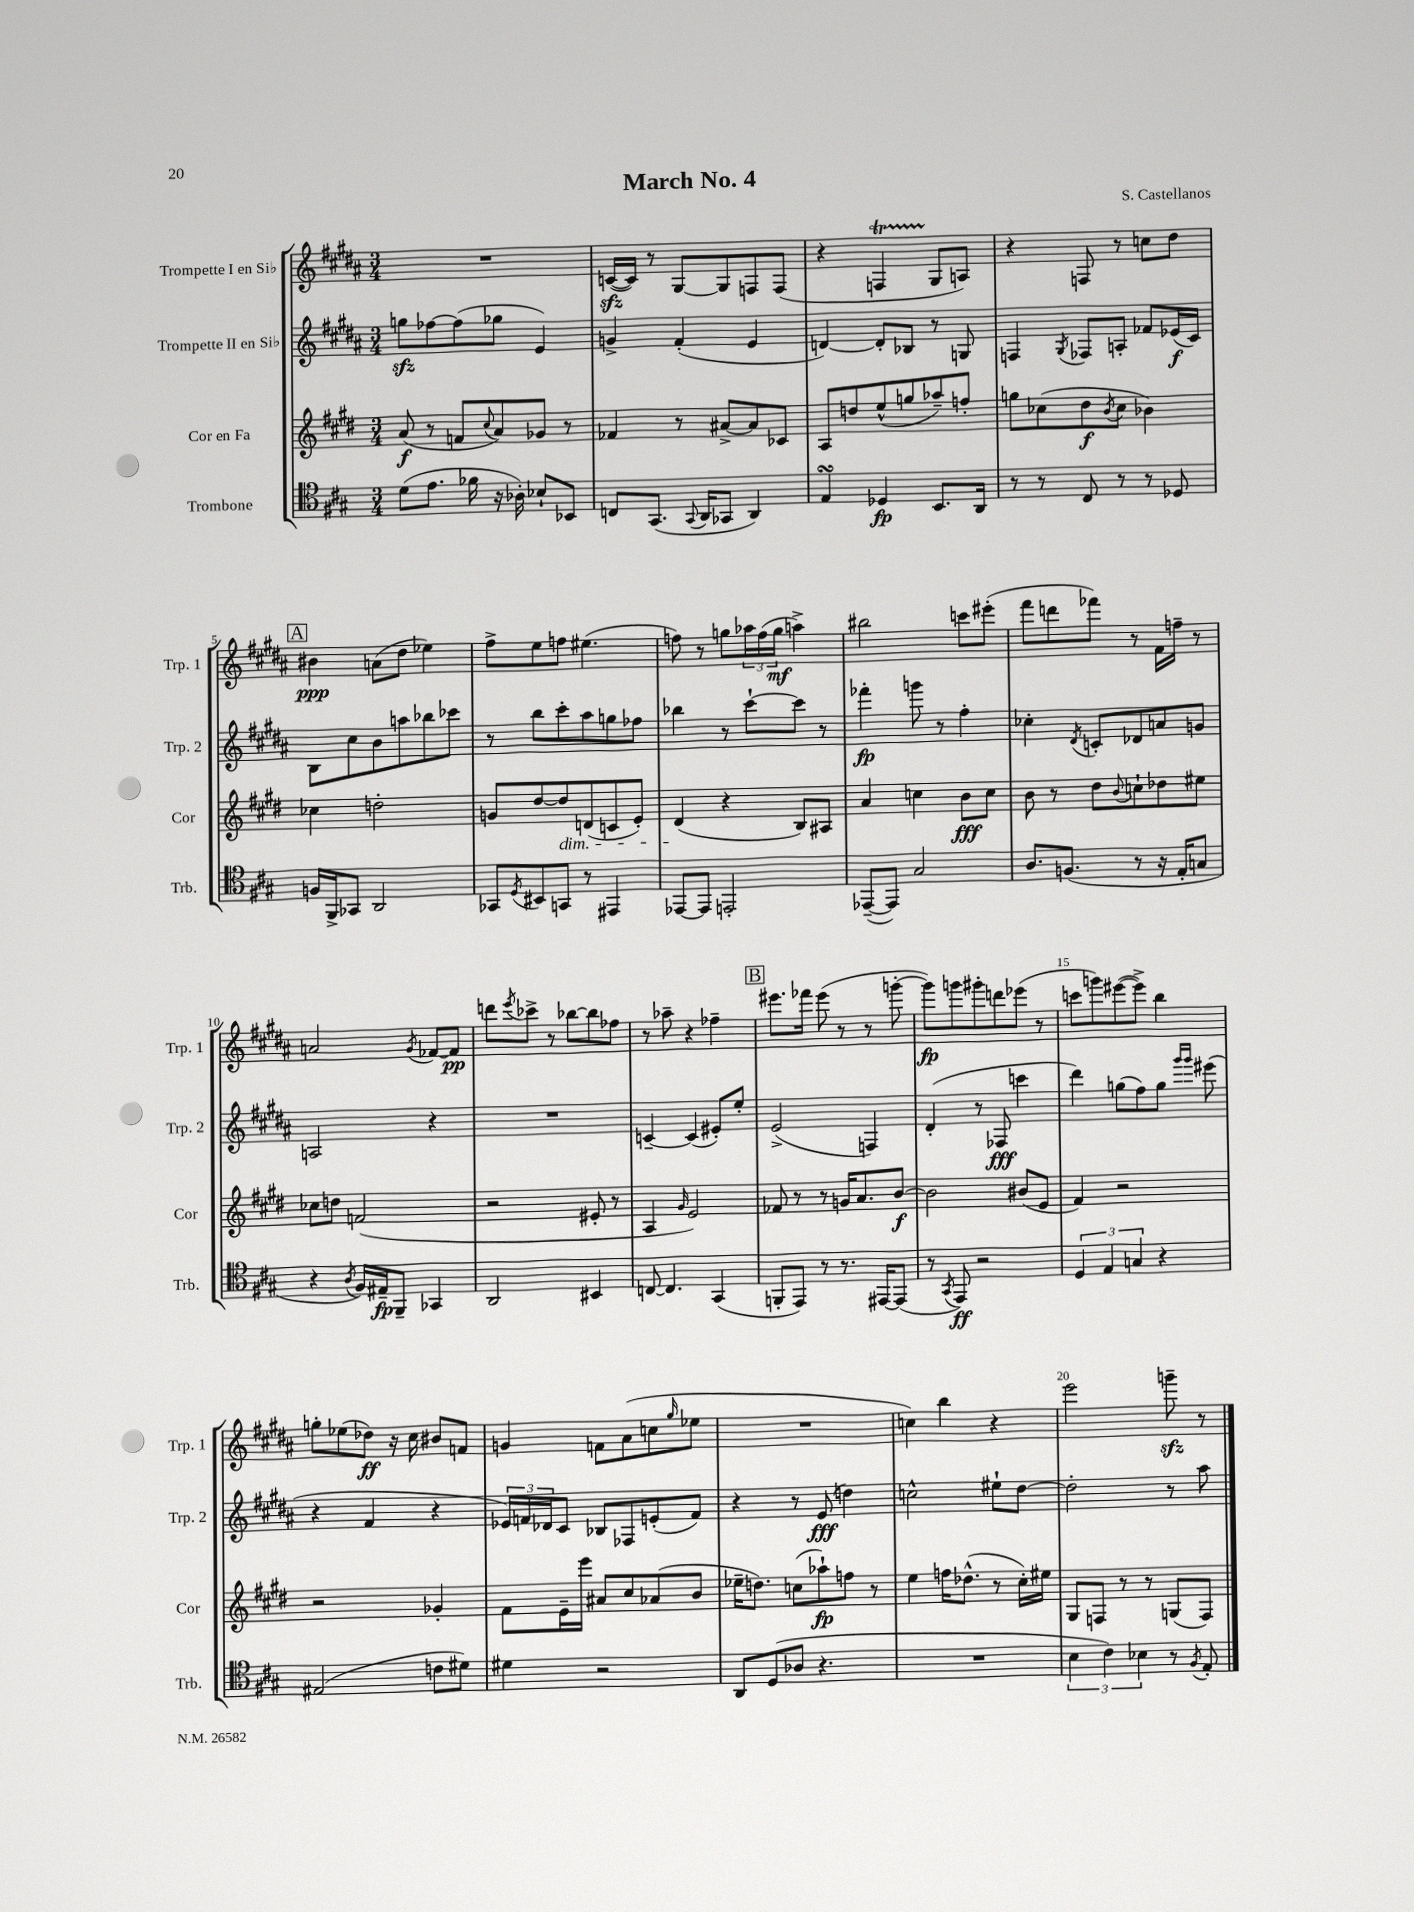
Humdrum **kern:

**kern	**kern	**kern	**kern
*staff4	*staff3	*staff2	*staff1
*clefC4	*clefG2	*clefG2	*clefG2
*k[f#c#g#]	*k[f#c#g#d#]	*k[f#c#g#d#a#]	*k[f#c#g#d#a#]
*M3/4	*M3/4	*M3/4	*M3/4
(8d\L	(8a/	8gg\L	2.r
8.e\J	8r	[8ff-\	.
.	8f/L	(8ff-\]	.
16f-\	.	.	.
.	8qqcc#/	.	.
16r	8a/)	8gg-\J	.
16A-'\)	.	.	.
8B-`/L	8g-/J	4e/)	.
8BB-/J	8r	.	.
=	=	=	=
8C/L	4f-/	4g^/	([16c/LL
.	.	.	16c/]JJ)
(8.GG#/J	.	.	8r
.	8r	(4f#'/	[8G#/L
8qqGG#/	.	.	.
16AA/LK	.	.	.
8GG-/J	[8a#^/L	.	8G#/]
4AA/)	8a#/]	4e/	8F/
.	8c-/J	.	(8F/J
=	=	=	=
4E/	8A/L	[4d/)	4r
.	8dd/	.	.
4D-/	(8ee^^/	8d'/]L	4F/
.	8gg/	8B-/J	.
8.BB/L	8aa-~/)	8r	8G#/L
.	8ff'/J	8G/	8A/J)
16AA/Jk	.	.	.
=	=	=	=
8r	8gg\L	4F/	4r
8r	(8cc-\	.	.
.	.	8qG#/	.
8C#/	8dd#\	8F-/L	8F/
.	8qb/	.	.
8r	8cc-\J	8A'/J	8r
8r	4b-\)	8f-/L	8cc\L
8D-/	.	(16e-/L	8dd#\J
.	.	16c#/JJ)	.
=	=	=	=
16F/LL	4cc-\	8B\L	4b#\
16FF#^/J	.	.	.
8GG-/J	.	8cc#\	.
2AA/	2dd'\	8b\	(8a\L
.	.	8aa\	8dd#\J
.	.	8bb-\	4ee-\)
.	.	8ccc-\J	.
=	=	=	=
8GG-/L	8g/L	8r	8ff#^\L
8qD/	.	.	.
8BB#/	[8dd#/	8bb\L	8ee\
8GG/J	8dd#/]	8ccc#'\	8ff\J
8r	(8d/	8aa#\	(4.ee#\
4EE#/	8c/	8gg\	.
.	8e'/J)	8ff-\J	.
=	=	=	=
[8EE-/L	(4d#/	4bb-\	8ff\)
8EE-/]J	.	.	8r
2EE'/	4r	8r	8gg\L
.	.	[8ccc#`\L	24aa-\L
.	.	.	(24ff\
.	.	.	24gg\JJ
.	8B/L)	8ccc#\]J	4aa^\)
.	8A#/J	8r	.
=	=	=	=
([8EE-~/L	4a/	4fff-'\	2bb#\
8EE-/]J)	.	.	.
2G#/	4cc\	8ggg\	.
.	.	8r	.
.	8b\L	4ff#'\	8ccc\L
.	8cc\J	.	(8eee#'\J
=	=	=	=
8.A/L	8b\	4cc-'\	8fff#\L
.	8r	.	8ddd\
(8.F/J	.	.	.
.	.	8qd#/	.
.	8dd#\L	8c'/L	8fff-\J)
.	8qqb/	.	.
8r	8cc`\	8d-/	8r
16r	8dd-\	8a/	16f#\LL
16E'/LK	.	.	16ff~\JJ
8G/J	8ee#\J	8g/J	8r
=	=	=	=
4r	8cc-\L	2A/	2a/
.	8dd\J	.	.
8qA/	.	.	.
16F#/LL)	(2f/	.	.
16E#~/J	.	.	.
8FF#~/J	.	.	.
.	.	.	8qg#/
4GG-/	.	4r	[8f-/L
.	.	.	8f-/]J
=	=	=	=
2AA/	2r	2.r	8ddd\L
.	.	.	8qeee/
.	.	.	8ccc-^\J
.	.	.	8r
.	.	.	[8bb-\L
4BB#/	8e#'/	.	8bb-\]
.	8r	.	8ff-\J
=	=	=	=
[8C/	4A/	[4c~/	8r
4.C/]	.	.	8aa-~\
.	16qqg#/	.	.
.	2e/)	(4c/]	4r
(4GG#/	.	8e#'/L)	4ff-~\
.	.	8ee'/J	.
=	=	=	=
8FF'/L	8f-/	(2e^/	8.eee#\L
8EE/J)	8r	.	.
.	.	.	16fff-\Jk
8r	8r	.	(8eee#\
8.r	16g/LK	.	8r
.	8.a/	.	.
.	.	4F/)	8r
[16EE#/LK	.	.	.
(8EE#/]J	[8b/J	.	[8ggg'\
=	=	=	=
8r	2b\]	(4d#'/	8ggg\]L)
8qGG#/	.	.	.
8EE/)	.	.	8ggg\
2r	.	8r	8ggg#'\
.	.	8F-/	8ddd\
.	(8b#/L	4ccc\	(8eee-\J
.	8e/J	.	8r
=	=	=	=
6D/	4f#/)	4ddd#\)	8ccc\L
.	.	.	8ggg\)
6E/	.	.	.
.	2r	(8gg\L	([8eee#\
6G/	.	.	.
.	.	8ff#\)	8eee#^\]J)
4r	.	8gg\J	4bb\
.	.	16qqggg#/LL	.
.	.	16qqggg#/JJ	.
.	.	(8eee#\	.
=	=	=	=
(2E#/	2r	4r	8gg'\L
.	.	.	(8ee-\
.	.	4f#/	8dd-\J)
.	.	.	16r
.	.	.	16cc#\
8c\L	4g-'/	4r	8b#/L
8d#\J)	.	.	8f/J
=	=	=	=
4d#\	8f#\L	24e-/LL)	4g/
.	.	24f/	.
.	.	24d-/J	.
.	16e~\L	8c#/J	.
.	16eee\JJ	.	.
2r	8a#/L	8B-/L	8f\L
.	8cc#/	8F-/	(8a#\
.	(8a-/	(8e'/	8cc\
.	.	.	16qqgg#/
.	8b/J	8f/J)	8ee-\J
=	=	=	=
8AA/L	16ee-~\LK	4r	2.r
.	8.dd\J)	.	.
(8D/	.	.	.
8A-/J	(8cc\L	8r	.
4.r	8aa-`\)	(8e/	.
.	8ff\J	4dd\)	.
.	8r	.	.
=	=	=	=
2.r	4ee\	2cc^^\	4cc\)
.	16ff\LK	.	4bb\
.	(8.dd-^^\J	.	.
.	8r	8ee#`\L	4r
.	16cc#'\LL)	[8dd#\J	.
.	16ee#\JJ	.	.
=	=	=	=
6B\	8G#/L	2dd#'\]	2eee\
.	8F/J	.	.
6c#\)	.	.	.
.	8r	.	.
6B-\	.	.	.
.	8r	.	.
8r	(8G/L	8r	8ggg~\
8qF#/	.	.	.
8E'/	8F/J)	8aa#\	8r
==	==	==	==
*-	*-	*-	*-
